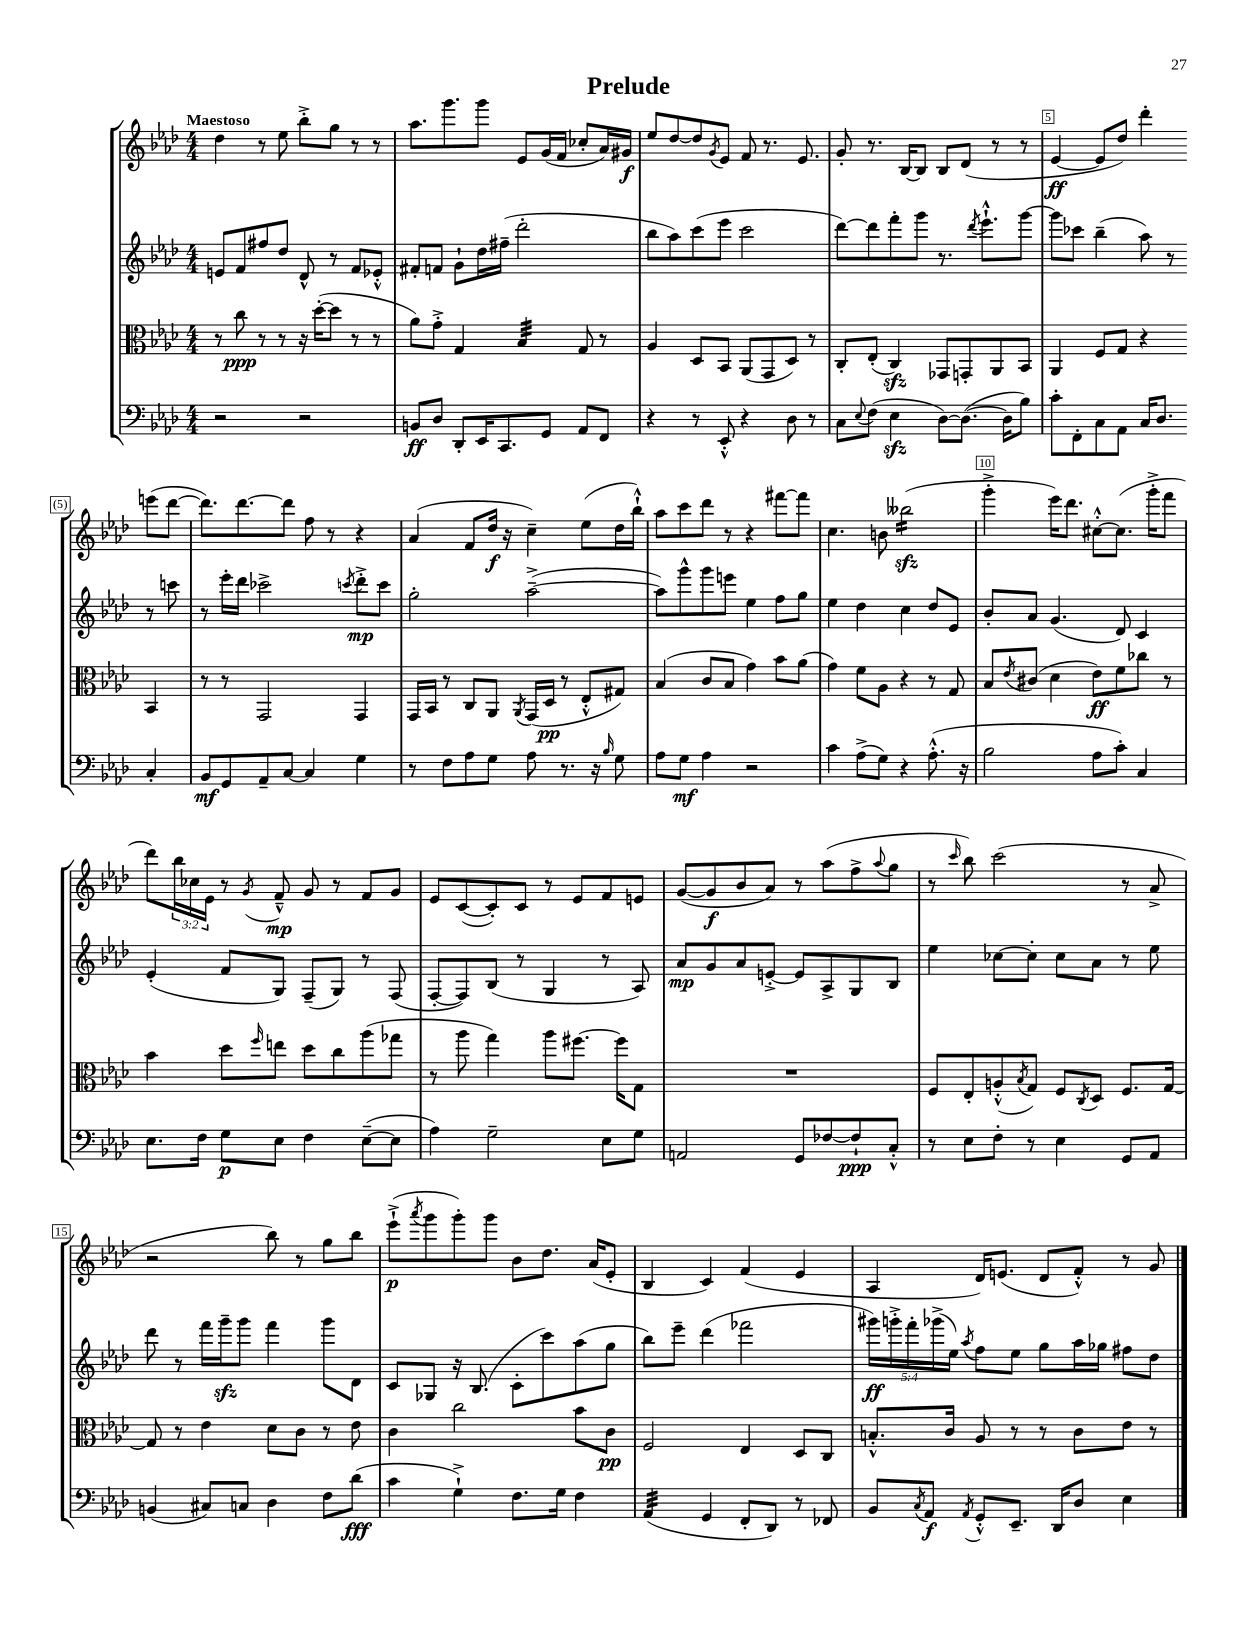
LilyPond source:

\header { title = "Prelude" }
<<
\new StaffGroup <<
\new Staff = "s0" {
    \clef treble \key aes \major \numericTimeSignature \time 4/4 \override Staff.TupletNumber.text = #tuplet-number::calc-fraction-text \tempo "Maestoso"
    des''4 r8 ees''8 bes''8-.-> g''8 r8 r8 |
    aes''8. g'''8. g'''8 ees'8 g'16( f'16 ces''8-. aes'16) gis'16\f |
    ees''8 des''8~ des''8 \acciaccatura { g'8 } ees'8 f'8 r8. ees'8. |
    g'8-. r8. bes16~ bes8 bes8 des'8( r8 r8 |
    ees'4~\ff ees'8 des''8) des'''4-. e'''8( des'''8~ |
    des'''8.) des'''8.~ des'''8 f''8 r8 r4 |
    aes'4( f'8 des''16\f r16 c''4--) ees''8( des''16 bes''16-!-^) |
    aes''8 c'''8 des'''8 r8 r4 fis'''8~ fis'''8 |
    c''4. b'8 beses''2:16\sfz( |
    g'''4-.-> ees'''16) des'''8. cis''8~-.-^ cis''8.( g'''16-.-> f'''8 |
    des'''8) \tuplet 3/2 { bes''16 ces''16 ees'16 } r8 \acciaccatura { g'8 } f'8---^\mp g'8 r8 f'8 g'8 |
    ees'8 c'8~( c'8-.) c'8 r8 ees'8 f'8 e'8 |
    g'8~( g'8\f bes'8 aes'8) r8 aes''8( f''8-> \appoggiatura { aes''8 } g''8 |
    r8 \grace { c'''16 } bes''8) c'''2( r8 aes'8-> |
    r2 bes''8) r8 g''8 bes''8 |
    ees'''8-!->\p( \acciaccatura { aes'''8 } g'''8 g'''8-.) g'''8 bes'8 des''8. aes'16( ees'8-. |
    bes4 c'4) f'4( ees'4 |
    aes4 des'16) e'8.( des'8 f'8-.-^) r8 g'8 \bar "|." |
}
\new Staff = "s1" {
    \clef treble \key aes \major \numericTimeSignature \time 4/4 \override Staff.TupletNumber.text = #tuplet-number::calc-fraction-text
    e'8 f'8 fis''8 des''8 des'8-^ r8 f'8 ees'8-.-^ |
    fis'8-. f'8 g'8-! des''16 fis''16--( des'''2-. |
    bes''8 aes''8) c'''8( ees'''8 c'''2 |
    des'''8~) des'''8 f'''8-. g'''8 r8. \acciaccatura { des'''8 } ees'''8.-!-^ g'''8~ |
    g'''8 ces'''8 bes''4--( aes''8) r8 r8 c'''8 |
    r8 ees'''16-. des'''16 ces'''2-> \acciaccatura { c'''8 } des'''8-.->\mp c'''8 |
    g''2-. aes''2~--->( |
    aes''8) g'''8-^ g'''8 e'''8 ees''4 f''8 g''8 |
    ees''4 des''4 c''4 des''8 ees'8 |
    bes'8-. aes'8 g'4.( des'8) c'4 |
    ees'4-.( f'8 g8) f8--( g8) r8 f8( |
    f8~-. f8) bes8( r8 g4 r8 aes8) |
    aes'8\mp g'8 aes'8 e'8~-.-> e'8 aes8-> g8 bes8 |
    ees''4 ces''8~ ces''8-. ces''8 aes'8 r8 ees''8 |
    des'''8 r8 f'''16 g'''16--\sfz g'''8 f'''4 g'''8 des'8 |
    c'8 ges8 r16 bes8.( c'8-. c'''8) aes''8( g''8 |
    bes''8) ees'''8-- des'''4( fes'''2 |
    \tuplet 5/4 { gis'''16\ff) g'''16-.-> f'''16-. ges'''16->( ees''16) } \acciaccatura { aes''8 } f''8 ees''8 g''8 aes''16 ges''16 fis''8 des''8 \bar "|." |
}
\new Staff = "s2" {
    \clef alto \key aes \major \numericTimeSignature \time 4/4
    r8 c''8\ppp r8 r8 r16 des''16~-.( des''8 r8 r8 |
    aes'8) g'8-.-> g4 bes4:32 g8 r8 |
    aes4 des8 bes,8 aes,8( g,8 des8) r8 |
    c8-. ees8-.( c4\sfz) ges,8 g,8-. aes,8 bes,8 |
    aes,4 f8 g8 r4 bes,4 |
    r8 r8 g,2 g,4 |
    g,16 bes,16 r8 c8 aes,8 \acciaccatura { aes,8 } g,16( des16\pp r8 ees8-.-^ gis8) |
    bes4( c'8 bes8 g'4) bes'8 aes'8( |
    g'4) f'8 aes8 r4 r8 g8 |
    bes8 \acciaccatura { ees'8 } cis'8( des'4 ees'8\ff) f'8 ces''8 r8 |
    bes'4 des''8 \grace { f''16 } e''8 des''8 c''8 aes''8( ges''8 |
    r8 aes''8 g''4) aes''8 fis''8.~ fis''16 g8 |
    R1 |
    f8 ees8-. a8-.-^( \acciaccatura { bes8 } g8) f8 \acciaccatura { c8 } des8 f8. g16~ |
    g8 r8 ees'4 des'8 c'8 r8 ees'8 |
    c'4 c''2 bes'8 c'8\pp |
    f2 ees4 des8 c8 |
    b8.-.-^ c'16 aes8 r8 r8 c'8 ees'8 r8 \bar "|." |
}
\new Staff = "s3" {
    \clef bass \key aes \major \numericTimeSignature \time 4/4
    r2 r2 |
    b,8\ff des8 des,8-. ees,16 c,8. g,8 aes,8 f,8 |
    r4 r8 ees,8-.-^ r4 des8 r8 |
    c8 \appoggiatura { ees8 } f8( ees4\sfz des8~) des8.~( des16 bes8) |
    c'8-. f,8-. c8 aes,8 c16 des8. c4-. |
    bes,8\mf g,8 aes,8-- c8~ c4 g4 |
    r8 f8 aes8 g8 aes8 r8. r16 \grace { bes16 } g8 |
    aes8 g8\mf aes4 r2 |
    c'4 aes8->( g8) r4 aes8.-.-^( r16 |
    bes2 aes8 c'8-.) c4 |
    ees8. f16 g8\p ees8 f4 ees8~--( ees8 |
    aes4) g2-- ees8 g8 |
    a,2 g,8 fes8~ fes8-!\ppp c8-.-^ |
    r8 ees8 f8-. r8 ees4 g,8 aes,8 |
    b,4( cis8) c8 des4 f8 des'8\fff( |
    c'4 g4-!->) f8. g16 f4 |
    aes,4:32( g,4 f,8-. des,8) r8 fes,8 |
    bes,8 \acciaccatura { c8 } aes,8\f \acciaccatura { aes,8 } g,8-.-^ ees,8.-- des,16 des8 ees4 \bar "|." |
}
>>
>>
\layout { \context { \Score \override BarNumber.break-visibility = ##(#f #t #t) barNumberVisibility = #(every-nth-bar-number-visible 5) \override BarNumber.stencil = #(make-stencil-boxer 0.1 0.3 ly:text-interface::print) } }
